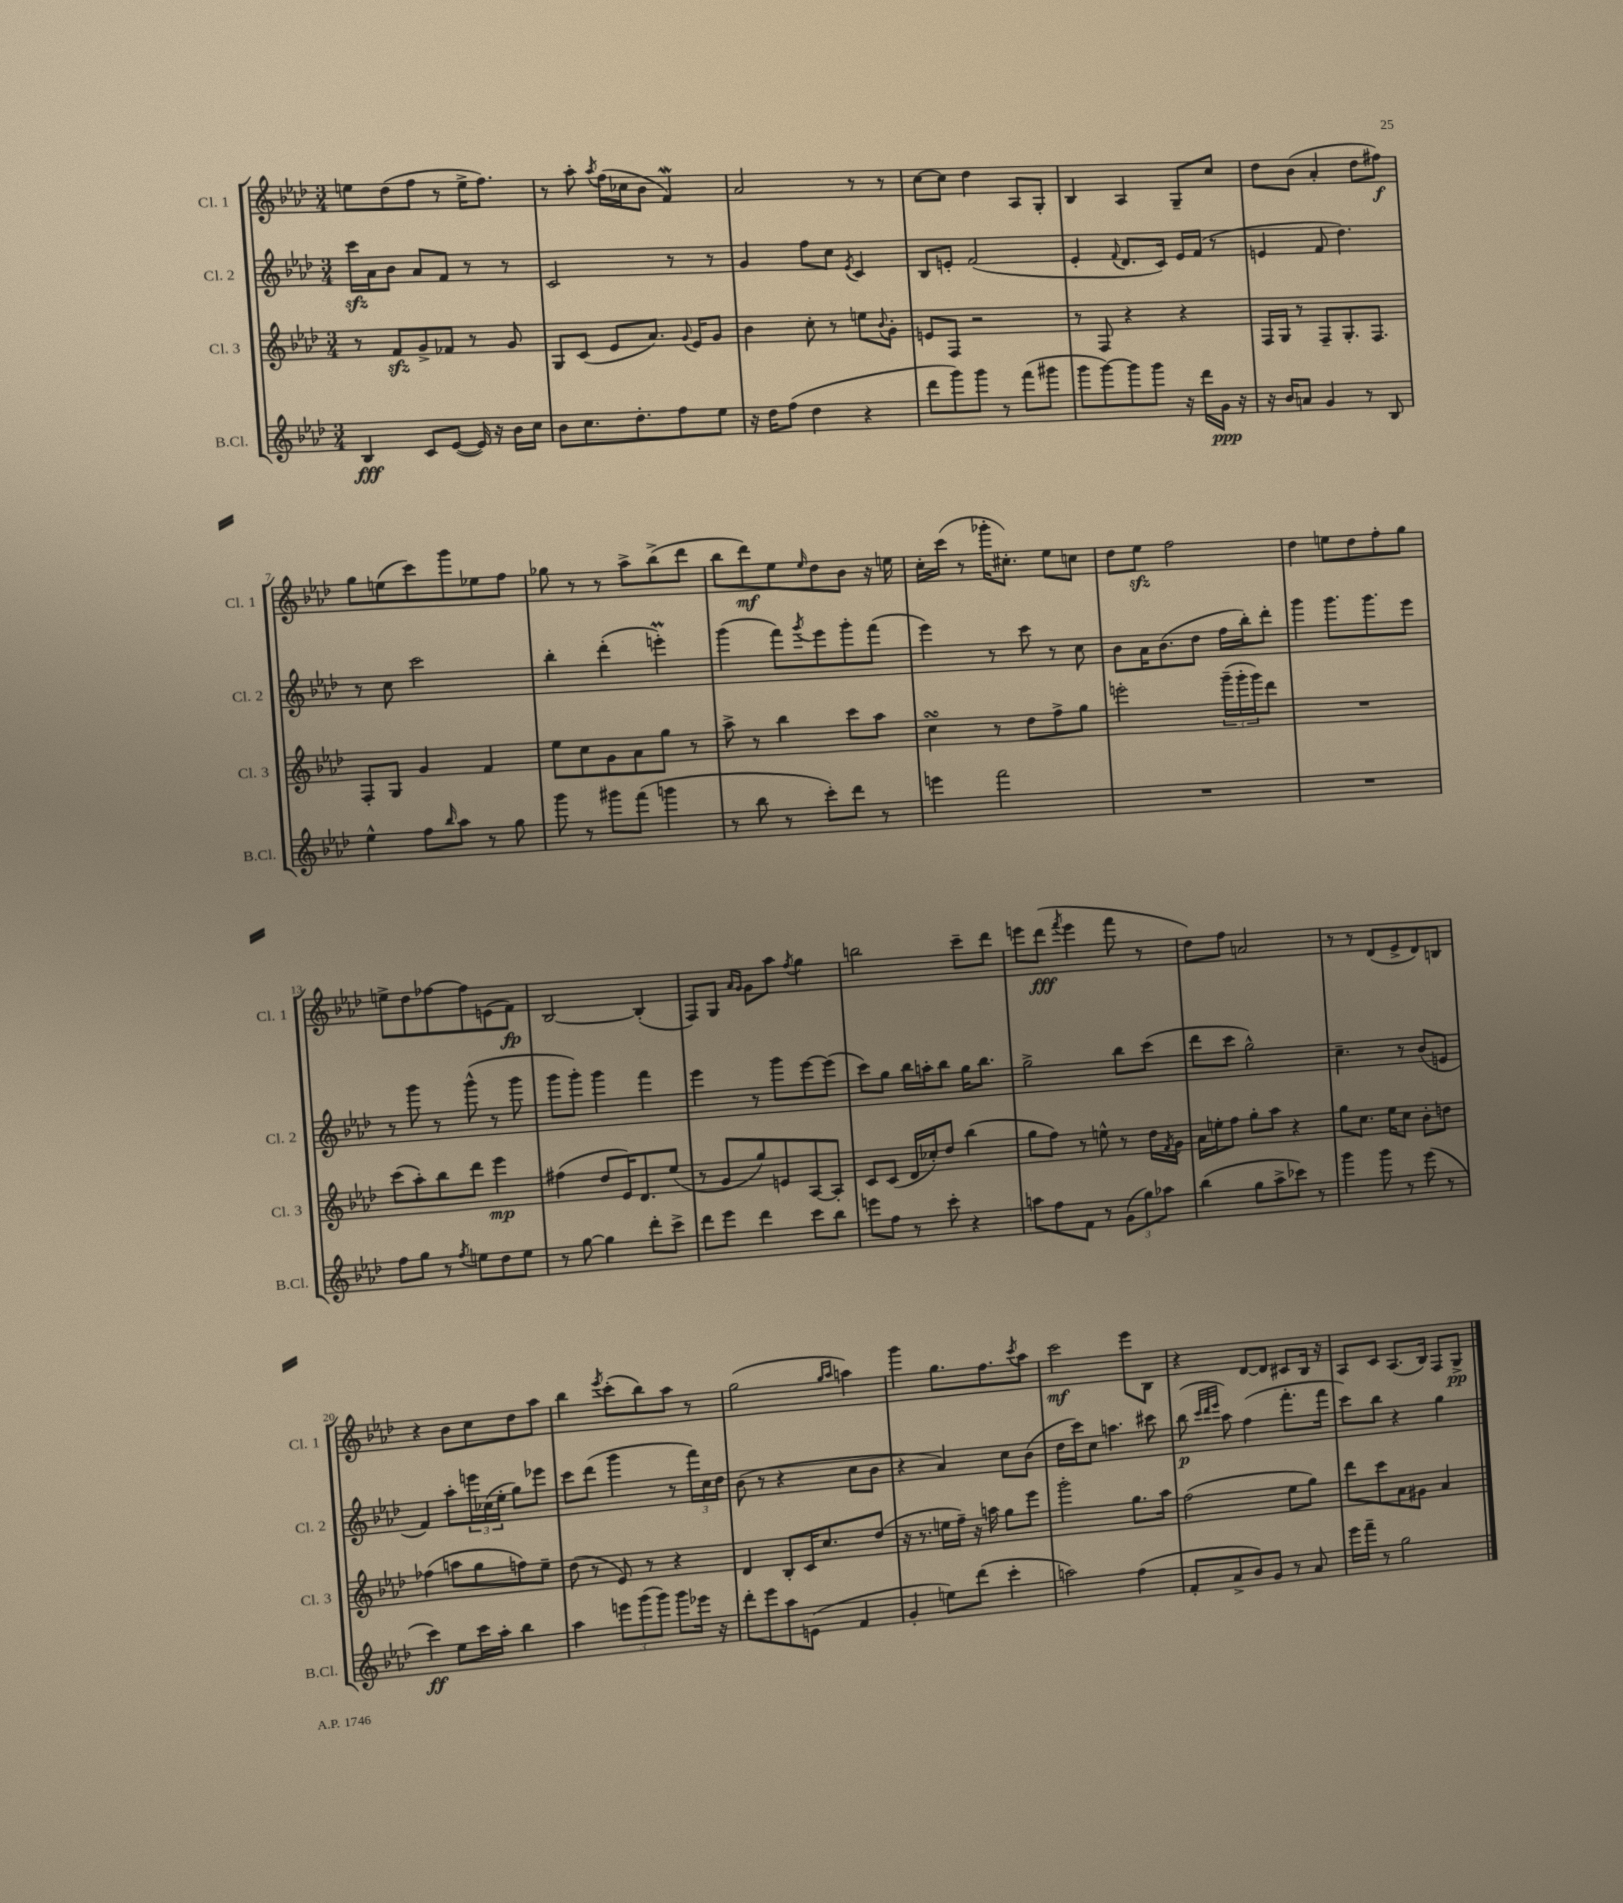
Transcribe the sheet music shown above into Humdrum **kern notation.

**kern	**kern	**kern	**kern
*staff4	*staff3	*staff2	*staff1
*clefG2	*clefG2	*clefG2	*clefG2
*k[b-e-a-d-]	*k[b-e-a-d-]	*k[b-e-a-d-]	*k[b-e-a-d-]
*M3/4	*M3/4	*M3/4	*M3/4
4B-	8r	16ccc	8ee
.	.	16a-	.
.	8f	8b-	(8dd-
8c	8g^	8a-	8ff
([8e-	8f-	8f	8r
16e-])	8r	8r	16ee^
16r	.	.	8.ff)
16b-	8g	8r	.
16cc	.	.	.
=	=	=	=
8b-	8G	2c	8r
8.cc	(8c	.	8aa-'
.	.	.	8qaa-
.	8e-	.	(16ff
8.dd-'	.	.	16cc-
.	8.a-)	.	8b-
8ff	.	8r	4f)
.	8qqg	.	.
.	16e-	.	.
8ee-	8g	8r	.
=	=	=	=
16r	4b-	4g	2a-
16dd-	.	.	.
(8ff	.	.	.
4dd-	8cc'	8ff	.
.	8r	8cc	.
.	.	8qe-	.
4r	8ee	4c	8r
.	8qqb-	.	.
.	8g'	.	8r
=	=	=	=
8ddd-	8e	8B-	[8cc
8ggg)	8F	8e'	8cc]
8ggg	2r	(2f	4dd-
8r	.	.	.
(8fff	.	.	8A-
8ggg#	.	.	8G'
=	=	=	=
8ggg	8r	4e-'	4B-
[8ggg)	8F	.	.
.	.	8qqf	.
8ggg]	4r	8.d-	4A-
8ggg	.	.	.
.	.	16c)	.
16r	4r	16e-	8G~
16ddd-	.	(16f	.
16g	.	8r	8cc
16r	.	.	.
=	=	=	=
16r	16F	4e	8dd-
16b-	16G	.	.
8a	8r	.	(8b-
4g	8F~	8f	4a-'
.	8.G'	4.dd-)	.
8r	.	.	8dd-
.	8.F	.	.
8B-	.	.	8ff#)
=	=	=	=
4ee-^^	8F'	8r	8gg
.	8G	8cc	(8ee
8ff	4g	2ccc	8ccc)
16qqbb-	.	.	.
8aa-	.	.	8ggg
8r	4f	.	8ee-
8gg	.	.	8ff
=	=	=	=
8ggg	8ee-	4bb-'	8gg-
8r	8cc	.	8r
8ggg#	8g	(4ddd-'	8r
(8fff	8a-	.	8aa-^
4ggg	8gg	4eee')	(8bb-^
.	8r	.	8ddd-
=	=	=	=
8r	8aa-^	(4ggg	8bb-
8bb-	8r	.	8ddd-)
8r	4bb-	8fff)	8ee-
.	.	8qggg	16qqee-
8ccc')	.	8eee-	8dd-
8ddd-	8ccc	8ggg'	8b-
8r	8aa-	(8fff	16r
.	.	.	16ee
=	=	=	=
4eee	4cc	4eee-)	16cc'
.	.	.	(16ccc
.	.	.	8r
2fff	8r	8r	16ggg-'
.	.	.	8.cc#')
.	8dd-	8ccc	.
.	8ff^	8r	8ee-
.	8gg	8cc	8cc
=	=	=	=
2.r	2eee'	8b-	8dd-
.	.	16a-	8ee-
.	.	(8.b-	.
.	.	.	2ff
.	.	8dd-	.
.	(24ggg~	16ff	.
.	24ggg'	.	.
.	.	16bb-')	.
.	24ggg)	.	.
.	8ddd-	8ddd-'	.
=	=	=	=
2.r	2.r	4ggg	4dd-
.	.	8.ggg	8ee
.	.	.	8dd-
.	.	8.ggg	.
.	.	.	8ff'
.	.	8eee-	8gg
=	=	=	=
8ff	(8ccc	8r	8ee^
8gg	8aa-')	8ggg	8dd-
8r	8bb-	8r	[8ff-
8qff	.	.	.
8ee	8ddd-	(8ggg^^	8ff-]
8dd-	4eee-	8r	(8e
8ee	.	8ggg	8f)
=	=	=	=
8r	(4ff#	8ggg	[2B-
[8gg	.	8ggg')	.
4gg]	8dd-	4ggg	.
.	16e-)	.	.
.	8.d-	.	.
8ddd-'	.	4fff	(4B-']
8ccc^	(8ee-	.	.
=	=	=	=
8ddd-	8r	4eee-	8F)
8eee-	8g	.	8G
.	.	.	16qqa-
.	.	.	16qqg
4ddd-	8gg)	8r	8g
.	8e	8ggg	8aa-
.	.	.	8qff
8ccc	[8A-	[8eee-	4gg
8bb-	8A-']	(8eee-]	.
=	=	=	=
8eee	8c	8ccc)	2bb
8ff	(8c	8gg	.
8r	16d-	16bb-	.
.	16cc-')	16aa'	.
8ccc'	8dd-	8bb-	.
4r	(4bb-	16gg	8ccc~
.	.	8.bb-	.
.	.	.	8ddd-
=	=	=	=
8aa	8gg	2gg^	8eee
8ff	8ff)	.	(8ddd-
.	.	.	8qfff
8f	8r	.	4eee
8r	8ee^^	.	.
(12g	8r	8bb-	8fff
12gg)	.	.	.
.	16dd-	(8ccc	8r
12aa-	.	.	.
.	8qf	.	.
.	16g	.	.
=	=	=	=
(4bb-	16a-	8ddd-	8dd-)
.	16ee'	.	.
.	8ff	8ccc	8ff
8gg	8gg'	2gg^^)	2a
8aa-^	8aa-	.	.
8ccc-)	4r	.	.
8r	.	.	.
=	=	=	=
4ggg	8gg	4.cc~	8r
.	8.cc	.	8r
8ggg	.	.	(8d-
.	16ee-	.	.
8r	8cc	8r	8e-^
(8eee-	8b-'	(8b-	8d-)
8r	8dd	8e	8B
=	=	=	=
4ccc)	(4ff-	4f)	4r
8ee-	8aa	8aa-'	8b-
16ccc	8gg	24eee	8cc
.	.	(24cc-	.
16aa-'	.	.	.
.	.	24ee-'	.
4bb-	8ff)	8gg)	8dd-
.	8ee-~	8eee-	8aa-
=	=	=	=
4aa-	(8dd-	8ccc	4bb-
.	8r	(8ddd-	.
.	.	.	8qeee-
12eee	8e-)	4ggg	(8ccc'
(12ggg	.	.	.
.	8r	.	8bb-)
12ggg)	.	.	.
8ggg	4r	8r	8aa-
16eee-	.	24fff)	8r
.	.	24cc	.
16r	.	.	.
.	.	24dd-	.
=	=	=	=
8ddd-'	4d-	(8b-	(2gg
8eee-	.	8r	.
8aa-	8B-'	4r	.
(8e	16c	.	.
.	8.cc	.	.
.	.	.	16qqgg
.	.	.	16qqaa-
4f	.	8cc	4aa)
.	(8dd-	8b-	.
=	=	=	=
4g'	16r	4r	4ggg
.	8.r	.	.
8ee)	16ee	4a-)	8.gg
.	16ff~)	.	.
(8ddd-	16r	.	.
.	16aa	.	8.ff
4ccc'	8gg	8cc	.
.	.	.	8qccc
.	8eee-	(8b-	8aa-
=	=	=	=
2aa)	2ggg'	16dd-	2ccc
.	.	16ccc)	.
.	.	8cc	.
.	.	4.aa	.
(4ff	8.gg	.	8eee-
.	.	8ccc#	8B-
.	16aa-	.	.
=	=	=	=
8f'	(2ff	(8bb-	4r
.	.	32qqccc	.
.	.	32qqddd-	.
.	.	32qqeee-	.
8a-^	.	8aa-)	.
8b-)	.	(4ff	[8d-
8g	.	.	8d-]
8r	8ee-	8.fff'	8c#
8a-	8gg)	.	16B-
.	.	16fff	16r
=	=	=	=
16eee-	8ddd-	8ccc)	8A-
16fff~	.	.	.
8r	8ccc	8bb-	8c
2gg	8a-	4r	(8.A-
.	8g#	.	.
.	.	.	16B-)
.	4a-	4gg	8F
.	.	.	8G^
==	==	==	==
*-	*-	*-	*-
